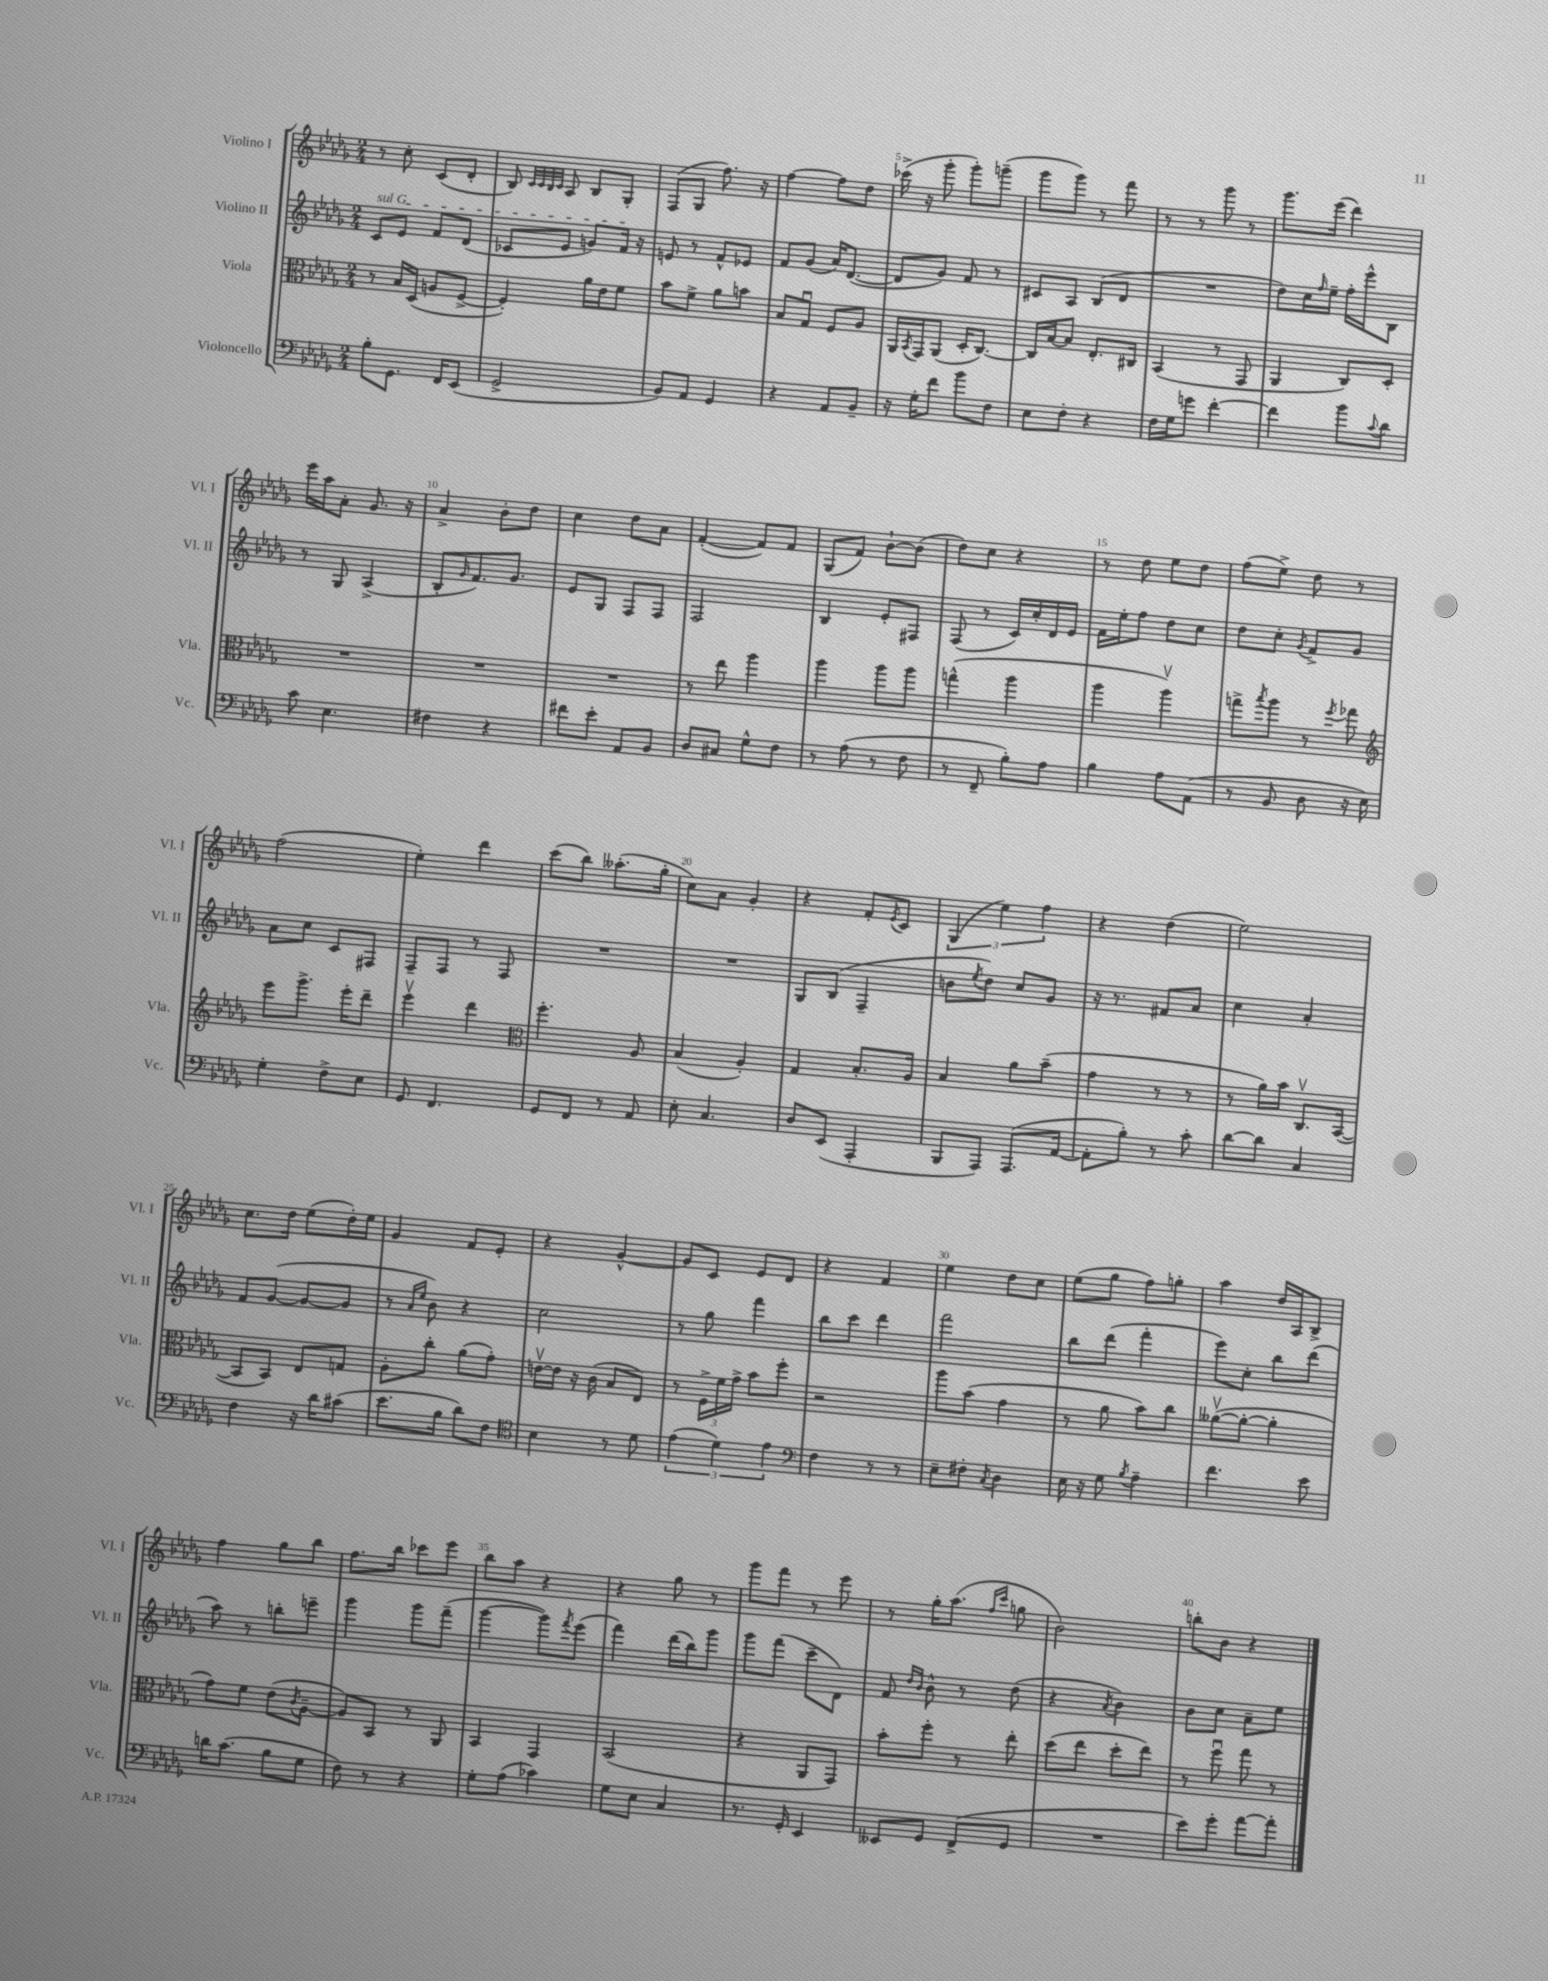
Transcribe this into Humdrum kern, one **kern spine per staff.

**kern	**kern	**kern	**kern
*staff4	*staff3	*staff2	*staff1
*clefF4	*clefC3	*clefG2	*clefG2
*k[b-e-a-d-g-]	*k[b-e-a-d-g-]	*k[b-e-a-d-g-]	*k[b-e-a-d-g-]
*M2/4	*M2/4	*M2/4	*M2/4
8B-'	8r	8c	8r
8.GG-	16B-	8e-	8cc'
.	(16D-	.	.
.	8A	8f	(8c
16FF	.	.	.
(8EE-	[8F^	(8d-	8d-'
=	=	=	=
2GG-^	4F'])	8c-	8B-)
.	.	.	32qqc
.	.	.	32qqc
.	.	.	32qqB-
.	.	.	32qqc
.	.	8e-	8A-
.	16a-	8g)	8B-
.	16e-	.	.
.	8f	16f	8G-'
.	.	16r	.
=	=	=	=
8BB-)	8b-	8e	(8F
8AA-	8f^	8r	8G-
4GG-	8a-	8f^^	8.ff)
.	8b	8e-	.
.	.	.	16r
=	=	=	=
4r	8B-	8f	[4ff
.	8G-u	(8g-	.
8AA-	8F	16a-)	8ff]
.	.	([8.d-	.
8BB-~	8A-	.	8dd-
=	=	=	=
16r	16AA-	8d-]	(16ccc-^
.	8qBB-	.	.
16G-'	16GG-	.	16r
8f	(8AA-	8g-)	8ggg-'
8b-	16D-'	8f	8ggg-')
.	[8.C)	.	.
8F	.	8r	(8ggg~
=	=	=	=
8E-	16C]	8c#	8ggg-
.	[16B-	.	.
8F'	8B-]	8A-	8ggg-)
4r	8.E-'	(8B-	8r
.	.	8d-	8fff
.	16C#	.	.
=	=	=	=
16F	(4BB-	2r	8r
16G-	.	.	.
8g	.	.	8r
[4f'	8r	.	8ggg-
.	8GG-	.	8r
=	=	=	=
4f]	4AA-	8dd-)	8.ggg-
.	.	16cc	.
.	.	16qqff	.
.	.	16ee-~	(16eee-
8b-	8C)	16ff'	4ddd-)
.	.	16eee-^^	.
8qqc	.	.	.
8d-	8D-'	8B-	.
=	=	=	=
8c	2r	8r	16eee-
.	.	.	16aa-
4.E-	.	8G-	8a-'
.	.	(4A-^	8.g-
.	.	.	16r
=	=	=	=
4F#	2r	8B-'	4a-^
.	.	16qqg-	.
.	.	8.f)	.
4r	.	.	8b-'
.	.	8.g-	.
.	.	.	8dd-
=	=	=	=
8f#	2r	8e-	4cc
8e-'	.	8G-	.
8AA-	.	8F	8dd-
8BB-	.	8F	8a-
=	=	=	=
8D-	8r	2F	([4f'
8C#	8ee-	.	.
8G-^^	4aa-	.	8f])
8F	.	.	8f
=	=	=	=
8r	4aa-	4B-	(8G-
(8A-	.	.	8f)
8r	8aa-	8e-'	[8b-`
8F	8aa-	8F#	(8b-]
=	=	=	=
8r	(4gg^^	(8F	8dd-)
8FF~	.	8r	8cc
8B-')	4aa-	16c)	4r
.	.	16cc'	.
8A-	.	16d-	.
.	.	16e-	.
=	=	=	=
4B-	4aa-	16f	8r
.	.	16ee-'	.
.	.	8ff	8dd-
8A-	4aa-v)	8dd-	8ee-
(8AA-	.	8cc	8dd-
=	=	=	=
8r	8gg^	8dd-	(8ff
.	8qbb-	.	.
8BB-	8aa-	8cc'	8ee-^)
.	.	8qg-	.
8D-	8r	8f^	8dd-
.	8qff	.	.
16r	8gg-	8g-	8r
16E-)	.	.	.
=	=	=	=
*	*clefG2	*	*
4G-'	8eee-	8a-	(2ff
.	8.ggg-^	8cc	.
8F^	.	8c	.
.	16eee-'	.	.
8E-	8ddd-~	8F#	.
=	=	=	=
8GG-	4eee-v	8F~	4ee-')
4.FF	.	8F	.
.	4ddd-	8r	4ddd-
.	.	8F	.
=	=	=	=
*	*clefC3	*	*
8GG-	4.ff'	2r	(8ccc
8FF	.	.	8bb-)
8r	.	.	(8.aa--'
8AA-	8A-	.	.
.	.	.	16gg-'
=	=	=	=
8E-'	(4B-	2r	8cc)
4.C	.	.	8a-
.	4A-')	.	4g-'
=	=	=	=
8D-	4G-	8G-	4r
(8EE-	.	(8B-	.
4AAA-'	8.B-'	4F~	8f'
.	.	.	8qe-
.	.	.	8c
.	16A-	.	.
=	=	=	=
8BBB-	4B-	8b	(6G-
.	.	8qee-	.
8AAA-)	.	8dd-)	.
.	.	.	6ee-)
(8.AAA-	8a-	8cc	.
.	.	.	6ff
.	(8b-~	8g-	.
[16AA-	.	.	.
=	=	=	=
8AA-']	4g-	16r	4r
.	.	8.r	.
8B-')	.	.	.
8r	8r	8f#	(4dd-
8c'	8r	8a-	.
=	=	=	=
[8d-	8r	4cc	2ee-)
8d-]	16a-)	.	.
.	16b-	.	.
4C	8.Cv	4a-'	.
.	([16BB-	.	.
=	=	=	=
4F	8BB-]	8f	8.cc
.	8BB-)	([8g-	.
.	.	.	16dd-
16r	8E-	8g-_	(8ee-
16d-	.	.	.
(8c#	8G	8g-]	16dd-')
.	.	.	16ee-
=	=	=	=
8.e-	8A-'	8r	4g-
.	.	16qqa-	.
.	.	16qqee-	.
.	8cc'	8b-)	.
16B-	.	.	.
8d-)	(8a-	4r	8f
8F	8g-')	.	8e-'
=	=	=	=
*clefC4	*	*	*
4B-	[16ev	2cc	4r
.	16e]	.	.
.	16r	.	.
.	(16c	.	.
8r	8B-	.	[4g-^^
8d-	8E-)	.	.
=	=	=	=
(6e-	8r	8r	8g-]
.	24F^	8gg-	8c
6d-)	24f	.	.
.	24g-^	.	.
.	8b-	4fff	8e-
6e-	.	.	.
.	8ff'	.	8d-
=	=	=	=
*clefF4	*	*	*
4F	2r	8bb-	4r
.	.	8ccc	.
8r	.	4ddd-	4f
8r	.	.	.
=	=	=	=
8E-~	8aa-	2fff	4ee-
8F#'	(8b-	.	.
8qC	.	.	.
4D-	4g-	.	8dd-
.	.	.	8cc
=	=	=	=
16E-	8r	8bb-	(8ee-
16r	.	.	.
8G-	8a-	(8ddd-	8gg-
8qB-	.	.	.
4A-~	8b-)	4fff'	8ff)
.	8cc	.	8gg'
=	=	=	=
4.f	([8a--v	8eee-)	4aa-
.	8a--'_	8cc'	.
.	4a--']	8bb-	16dd-
.	.	.	16A-
8e-	.	(8ddd-	8B-^
=	=	=	=
16d	8g-)	8aa-)	4ff
(8.c	.	.	.
.	8f	8r	.
8B-	(8e-	8bb'	8gg-
.	8qc	.	.
8G-	[8A-~	8eee~	8bb-
=	=	=	=
8F)	8A-])	4ggg-	8.ff
8r	8BB-	.	.
.	.	.	16bb-
4r	8r	8ggg-	8ccc-
.	8AA-	(8fff~	8eee-
=	=	=	=
8G-'	4BB-	[4ggg-	8bb-
(8A-	.	.	8aa-
4c-)	4GG-	8ggg-])	4r
.	.	8qfff	.
.	.	(8eee-	.
=	=	=	=
8G-	(2BB-	4fff)	4r
8E-	.	.	.
4C	.	(16ddd-	8gg-
.	.	16bb-)	.
.	.	8ggg-	8r
=	=	=	=
8.r	4r	8ggg-	8ggg-
.	.	(8fff	8fff
16GG-'	.	.	.
4EE-	8AA-	8ccc~	8r
.	8GG-)	8d-)	8eee-
=	=	=	=
8EE--	8b-'	8f	8r
.	.	16qqdd-	.
.	.	16qqb-	.
8GG-	8ff'	8b-^^	16gg-'
.	.	.	(8.aa-
(8FF^	8r	8r	.
.	.	.	16qqff
.	.	.	16qqccc
8GG-	8ee-'	(8dd-	8gg
=	=	=	=
2r	(8dd-	4r	2b-)
.	8ee-	.	.
.	.	8qa-	.
.	8dd-'	4b-)	.
.	8ee-)	.	.
=	=	=	=
8e-)	8r	8b-	8bb'
8g-'	8ffu	8cc	8b-
[8a-	8gg-	8a-~	4r
8a-']	8r	8ee-	.
==	==	==	==
*-	*-	*-	*-
